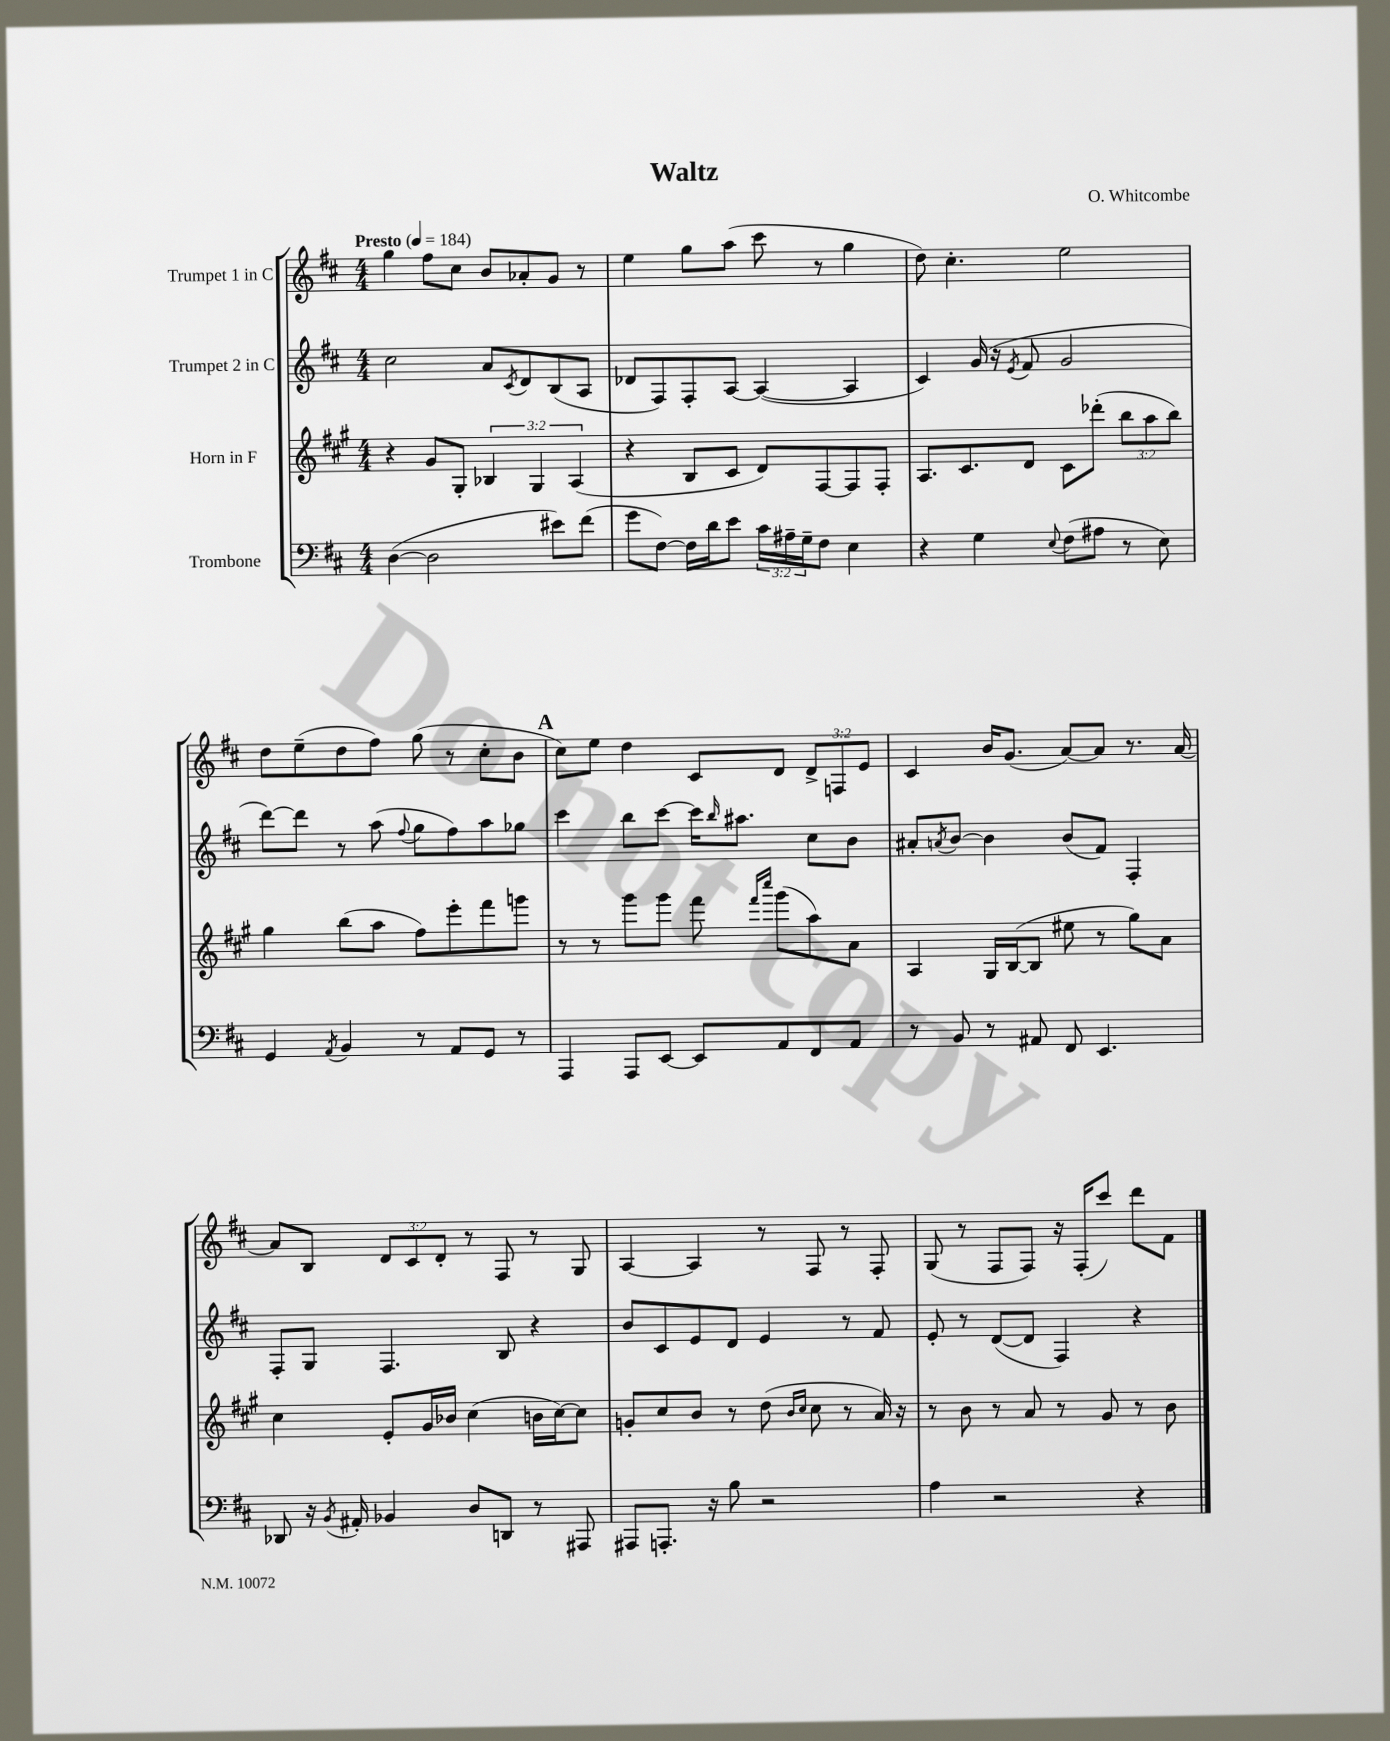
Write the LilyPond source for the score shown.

\header { title = "Waltz" composer = "O. Whitcombe" }
<<
\new StaffGroup <<
\new Staff = "s0" \with { instrumentName = "Trumpet 1 in C" } {
    \clef treble \key d \major \numericTimeSignature \time 4/4 \override Staff.TupletNumber.text = #tuplet-number::calc-fraction-text \tempo "Presto" 4 = 184
    g''4 fis''8 cis''8 b'8 aes'8-. g'8 r8 |
    e''4 g''8 a''8( cis'''8 r8 g''4 |
    d''8) cis''4.-. e''2 |
    d''8 e''8--( d''8 fis''8) g''8( r8 cis''8-. b'8 |
    \mark \markup { \bold "A" } cis''8) e''8 d''4 cis'8 d'8 \tuplet 3/2 { d'8-> f8 e'8 } |
    cis'4 b'16 g'8.( a'8~) a'8 r8. a'16~ |
    a'8 b8 \tuplet 3/2 { d'8 cis'8 d'8-. } r8 fis8 r8 g8 |
    a4~ a4 r8 fis8 r8 fis8-. |
    g8( r8 fis8 fis8) r16 fis16-.( cis'''8) d'''8 fis'8 \bar "|." |
}
\new Staff = "s1" \with { instrumentName = "Trumpet 2 in C" } {
    \clef treble \key d \major \numericTimeSignature \time 4/4
    cis''2 a'8 \acciaccatura { cis'8 } d'8 b8( a8 |
    des'8 fis8) fis8-. a8~ a4~( a4 |
    cis'4) g'16( r16 \acciaccatura { e'8 } fis'8 g'2 |
    d'''8~) d'''8 r8 a''8( \appoggiatura { fis''8 } g''8 fis''8) a''8 ges''8 |
    \mark \markup { \bold "A" } cis'''4 b''8 cis'''8~ cis'''16 \grace { b''16 } ais''8. cis''8 b'8 |
    ais'8-. \acciaccatura { a'8 } b'8~ b'4 b'8( fis'8) fis4-. |
    fis8-. g8 fis4. b8 r4 |
    b'8 cis'8 e'8 d'8 e'4 r8 fis'8 |
    e'8-. r8 d'8~( d'8 fis4) r4 \bar "|." |
}
\new Staff = "s2" \with { instrumentName = "Horn in F" } {
    \clef treble \key a \major \numericTimeSignature \time 4/4 \override Staff.TupletNumber.text = #tuplet-number::calc-fraction-text
    r4 gis'8 gis8-. \tuplet 3/2 { bes4 gis4 a4( } |
    r4 b8 cis'8 d'8) fis8~ fis8 fis8-. |
    a8. cis'8. d'8 cis'8 des'''8-.( \tuplet 3/2 { b''8 a''8 b''8) } |
    gis''4 b''8( a''8 fis''8) e'''8-. fis'''8 g'''8 |
    \mark \markup { \bold "A" } r8 r8 gis'''8 gis'''8 fis'''8 \grace { fis'''16 cis''''16 } gis'''8( a''8) a'8 |
    a4 gis16 b16~( b8 eis''8 r8 gis''8) a'8 |
    cis''4 e'8-. gis'16 bes'16 cis''4( b'16 cis''16~) cis''8 |
    g'8-. cis''8 b'8 r8 d''8( \grace { b'16 cis''16 } cis''8 r8 a'16) r16 |
    r8 b'8 r8 a'8 r8 gis'8 r8 b'8 \bar "|." |
}
\new Staff = "s3" \with { instrumentName = "Trombone" } {
    \clef bass \key d \major \numericTimeSignature \time 4/4 \override Staff.TupletNumber.text = #tuplet-number::calc-fraction-text
    d4~( d2 eis'8) fis'8( |
    g'8 fis8~) fis16 d'16 e'8 \tuplet 3/2 { cis'16 ais16-- g16-- } fis8 e4 |
    r4 g4 \appoggiatura { e8 } fis8( ais8 r8 e8) |
    g,4 \acciaccatura { a,8 } b,4 r8 a,8 g,8 r8 |
    \mark \markup { \bold "A" } a,,4 a,,8 e,8~ e,8 a,8 fis,8 a,8 |
    r8 b,8 r8 ais,8 fis,8 e,4. |
    des,8 r16 \acciaccatura { b,8 } ais,16-. bes,4 d8 d,8 r8 ais,,8 |
    ais,,8 a,,8.-. r16 b8 r2 |
    a4 r2 r4 \bar "|." |
}
>>
>>
\layout { \context { \Score \remove "Bar_number_engraver" } }
